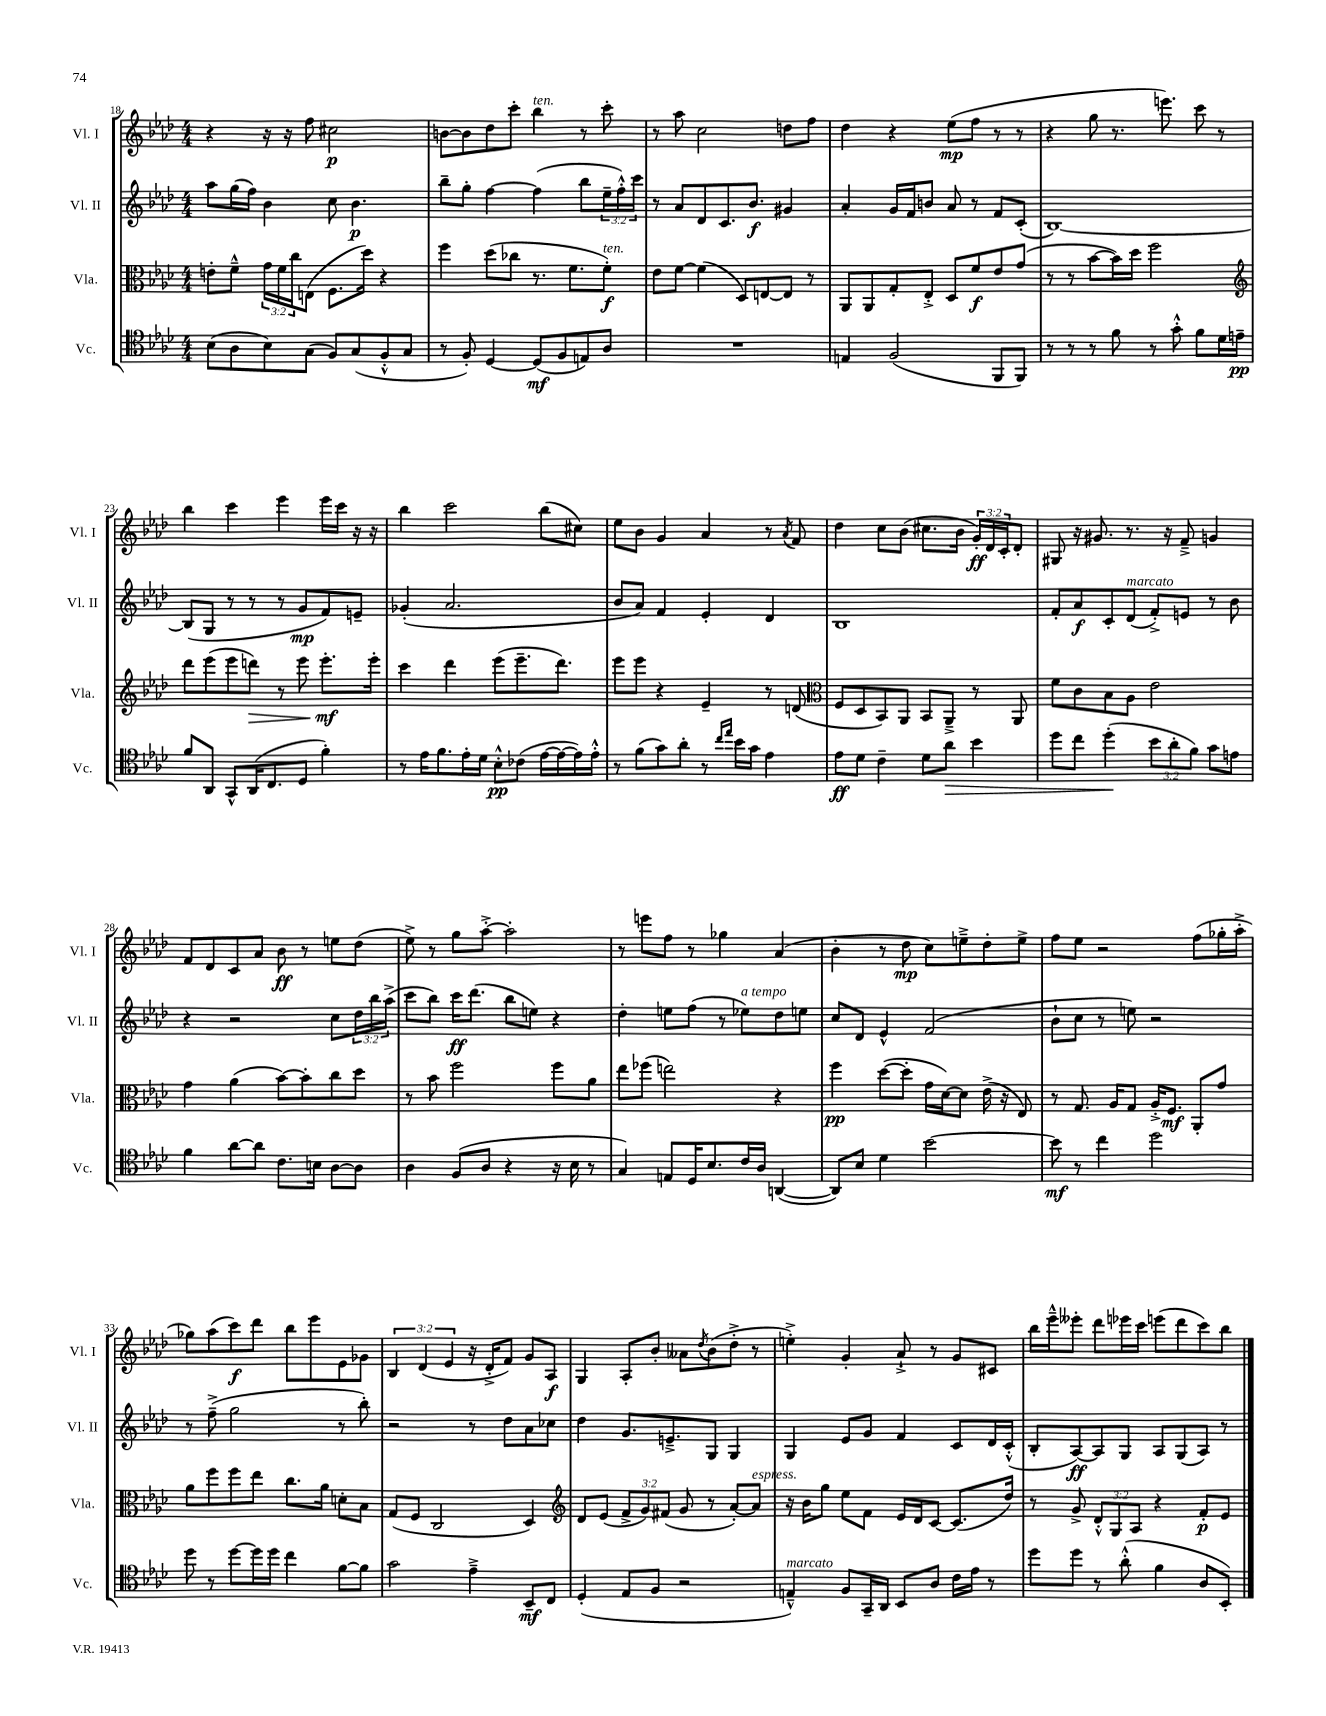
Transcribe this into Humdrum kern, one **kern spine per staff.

**kern	**dynam	**kern	**dynam	**kern	**dynam	**kern	**dynam
*part4	*part4	*part3	*part3	*part2	*part2	*part1	*part1
*staff4	*staff4	*staff3	*staff3	*staff2	*staff2	*staff1	*staff1
*I"Vc.	*	*I"Vla.	*	*I"Vl. II	*	*I"Vl. I	*
*I'Vc.	*	*I'Vla.	*	*I'Vl. II	*	*I'Vl. I	*
*clefC4	*	*clefC3	*	*clefG2	*	*clefG2	*
*k[b-e-a-d-]	*	*k[b-e-a-d-]	*	*k[b-e-a-d-]	*	*k[b-e-a-d-]	*
*M4/4	*	*M4/4	*	*M4/4	*	*M4/4	*
=18	=18	=18	=18	=18	=18	=18	=18
(8B-\L	.	8en'\L	.	8aa-\L	.	4r	.
8A-\	.	8f~^^\J	.	(16gg\L	.	.	.
.	.	.	.	16ff\JJ)	.	.	.
8B-\)	.	24g\LL	.	4b-\	.	16r	.
.	.	24f\	.	.	.	.	.
.	.	.	.	.	.	16r	.
.	.	24cc\J	.	.	.	.	.
(8G\J	.	(8En\J	.	.	.	8ff\	.
8F/L)	.	8.F\L	.	8cc\	.	2cc#X\	p
(8G/	.	.	.	4.b-\	p	.	.
.	.	16dd-\Jk)	.	.	.	.	.
8F'^^/	.	4r	.	.	.	.	.
8G/J	.	.	.	.	.	.	.
=19	=19	=19	=19	=19	=19	=19	=19
8r	.	4ff\	.	8bb-~\L	.	[8bn\L	.
8F'/)	.	.	.	8gg'\J	.	8b\]	.
[4D-/	.	(8dd-\L	.	[4ff\	.	8dd-\	.
.	.	8cc-X\J	.	.	.	8ccc'\J	.
!	!	!	!	!	!	!LO:TX:a:i:t=ten.	!
(8D-/L]	mf	8.r	.	(4ff\]	.	4bb-\	.
8F/	.	.	.	.	.	.	.
.	.	8.f\L	.	.	.	.	.
8En/)	.	.	.	8bb-\L	.	8r	.
!	!	!LO:TX:a:i:t=ten.	!	!	!	!	!
8A-/J	.	8f'\J)	f	24ee-~\L	.	8ccc'\	.
.	.	.	.	24ff'^^\)	.	.	.
.	.	.	.	24ccc\JJ	.	.	.
=20	=20	=20	=20	=20	=20	=20	=20
1r	.	8e-\L	.	8r	.	8r	.
.	.	[8f\J	.	8a-/L	.	8aa-\	.
.	.	(4f\]	.	8d-/	.	2cc\	.
.	.	.	.	8.c/	.	.	.
.	.	8D-/L)	.	.	.	.	.
.	.	.	.	8.b-/J	f	.	.
.	.	[8En/	.	.	.	.	.
.	.	8E/J]	.	4g#X/	.	8ddn\L	.
.	.	8r	.	.	.	8ff\J	.
=21	=21	=21	=21	=21	=21	=21	=21
4En/	.	8AA-/L	.	4a-'/	.	4dd-\	.
.	.	8AA-/	.	.	.	.	.
(2F/	.	8G'/	.	16g/LL	.	4r	.
.	.	.	.	16f/J	.	.	.
.	.	8E-'^/J	.	8bn/J	.	.	.
.	.	8D-/L	.	8a-/	.	(8ee-\L	mp
.	.	8f/	f	8r	.	8ff\J	.
8FF/L	.	8e-/	.	8f/L	.	8r	.
8FF/J)	.	(8g/J	.	(8c'/J	.	8r	.
=22	=22	=22	=22	=22	=22	=22	=22
8r	.	8r	.	[1B-)	.	4r	.
8r	.	8r	.	.	.	.	.
8r	.	[8b-\L	.	.	.	8gg\	.
8f\	.	16b-\L])	.	.	.	8.r	.
.	.	16dd-\JJ	.	.	.	.	.
8r	.	2ff\	.	.	.	.	.
.	.	.	.	.	.	8.eeen\)	.
8g'^^\	.	.	.	.	.	.	.
8f\L	.	.	.	.	.	8ccc\	.
16d-\L	.	.	.	.	.	8r	.
16en~\JJ	pp	.	.	.	.	.	.
!!LO:LB:g=z
=23	=23	=23	=23	=23	=23	=23	=23
*	*	*clefG2	*	*	*	*	*
8f/L	.	8ddd-\L	.	(8B-/L]	.	4bb-\	.
8AA-/J	.	(8eee-\	.	8G/J	.	.	.
8GG^^/L	.	8eee-\	.	8r	.	4ccc\	.
!	!	!	!LO:HP:b	!	!	!	!
(16AA-/K	.	8dddn\J)	>	8r	.	.	.
8.C/	.	.	.	.	.	.	.
.	.	8r	.	8r	.	4eee-\	.
8D-/J	.	8eee-\	.	8g/L	mp	.	.
4f'\)	.	8.eee-'\L	mf	8f/)	.	16eee-\LL	.
.	.	.	.	.	.	16ccc\JJ	.
.	.	.	.	8en~/J	.	16r	.
.	.	16eee-'\Jk	]	.	.	16r	.
=24	=24	=24	=24	=24	=24	=24	=24
8r	.	4ccc\	.	(4g-X'/	.	4bb-\	.
16e-\KL	.	.	.	.	.	.	.
8.f\	.	.	.	.	.	.	.
.	.	4ddd-\	.	2.a-/	.	2ccc\	.
16e-'\L	.	.	.	.	.	.	.
16d-\JJ	.	.	.	.	.	.	.
8B-'^^\L	pp	(8eee-\L	.	.	.	.	.
(8c-X\J	.	8.eee-~\	.	.	.	.	.
[16e-\LL	.	.	.	.	.	(8bb-\L	.
16e-\_	.	8.ddd-\J)	.	.	.	.	.
16e-\])	.	.	.	.	.	8cc#X\J)	.
16e-'^^\JJ	.	.	.	.	.	.	.
=25	=25	=25	=25	=25	=25	=25	=25
8r	.	8eee-\L	.	8b-/L	.	8ee-\L	.
(8f\L	.	8eee-\J	.	8a-/J)	.	8b-\J	.
8g\)	.	4r	.	4f/	.	4g/	.
8a-'\J	.	.	.	.	.	.	.
8r	.	4e-~/	.	4e-'/	.	4a-/	.
16qqcc/LL	.	.	.	.	.	.	.
16qqee-/JJ	.	.	.	.	.	.	.
16b-\LL	.	.	.	.	.	.	.
16g\JJ	.	.	.	.	.	.	.
4e-\	.	8r	.	4d-/	.	8r	.
.	.	.	.	.	.	8qa-/	.
.	.	(8dn/	.	.	.	8f/	.
=26	=26	=26	=26	=26	=26	=26	=26
*	*	*clefC3	*	*	*	*	*
8e-\L	ff	8F/L	.	1B-	.	4dd-\	.
8d-\J	.	8D-/	.	.	.	.	.
4c~\	.	8BB-/)	.	.	.	8cc\L	.
.	.	8AA-/J	.	.	.	(8b-\J	.
8d-\L	.	8BB-/L	.	.	.	8.cc#X\L	.
!	!LO:HP:b	!	!	!	!	!	!
8a-\J	>	8AA-~^/J	.	.	.	.	.
.	.	.	.	.	.	16b-\Jk	.
4b-\	.	8r	.	.	.	24g'/LL)	ff
.	.	.	.	.	.	24d-/	.
.	.	.	.	.	.	24c'/J	.
.	.	8AA-/	.	.	.	8d-'/J	.
=27	=27	=27	=27	=27	=27	=27	=27
8dd-\L	.	8f\L	.	8f'/L	.	8G#X/	.
8cc\J	.	8c\	.	8a-/	f	16r	.
.	.	.	.	.	.	8.g#X/	.
(4dd-'\	.	8B-\	.	8c'/	.	.	.
!	!	!	!	!LO:TX:a:i:t=marcato	!	!	!
.	.	8A-\J	.	(8d-/J	.	8.r	.
12b-\L	]	2e-\	.	8f'^/L)	.	.	.
.	.	.	.	.	.	16r	.
12a-'\	.	.	.	.	.	.	.
.	.	.	.	8en/J	.	8f~^/	.
12f\J)	.	.	.	.	.	.	.
8g\L	.	.	.	8r	.	4gn/	.
8en\J	.	.	.	8b-\	.	.	.
!!LO:LB:g=z
=28	=28	=28	=28	=28	=28	=28	=28
4f\	.	4g\	.	4r	.	8f/L	.
.	.	.	.	.	.	8d-/	.
[8a-\L	.	(4a-\	.	2r	.	8c/	.
8a-\J]	.	.	.	.	.	8a-/J	.
8.c\L	.	[8b-\L)	.	.	.	8b-\	ff
.	.	8b-'\]	.	.	.	8r	.
16Bn\Jk	.	.	.	.	.	.	.
[8A-\L	.	8cc\	.	8cc\L	.	8een\L	.
8A-\J]	.	8dd-\J	.	24dd-\L	.	(8dd-\J	.
.	.	.	.	24bb-\	.	.	.
.	.	.	.	(24aa-^\JJ	.	.	.
=29	=29	=29	=29	=29	=29	=29	=29
4A-\	.	8r	.	8ccc\L	.	8ee-^\)	.
.	.	8b-\	.	8bb-\J)	.	8r	.
(8F/L	.	2ff\	.	16ccc\KL	ff	8gg\L	.
.	.	.	.	(8.ddd-\J	.	.	.
8A-/J	.	.	.	.	.	[8aa-'^\J	.
4r	.	.	.	8bb-\L	.	2aa-'\]	.
.	.	.	.	8een\J)	.	.	.
16r	.	8ff\L	.	4r	.	.	.
16B-\	.	.	.	.	.	.	.
8r	.	8a-\J	.	.	.	.	.
=30	=30	=30	=30	=30	=30	=30	=30
4G/)	.	8ee-\L	.	4dd-'\	.	8r	.
.	.	(8ff-X\J	.	.	.	8eeen\L	.
8En/L	.	2een\)	.	8een\L	.	8ff\J	.
16D-/K	.	.	.	(8ff\J	.	8r	.
8.B-/	.	.	.	.	.	.	.
.	.	.	.	8r	.	4gg-X\	.
!	!	!	!	!LO:TX:a:i:t=a tempo	!	!	!
16c/L	.	.	.	8ee-X\L)	.	.	.
16A-/JJ	.	.	.	.	.	.	.
([4AAn/	.	4r	.	8dd-\	.	(4a-/	.
.	.	.	.	8een\J	.	.	.
=31	=31	=31	=31	=31	=31	=31	=31
8AA/L])	.	4ff\	pp	8cc/L	.	4b-'\	.
8B-/J	.	.	.	8d-/J	.	.	.
4d-\	.	([8dd-\L	.	4e-^^/	.	8r	.
.	.	8dd-'\J]	.	.	.	8dd-\	mp
[2b-\	.	16g\LL	.	(2f/	.	8cc\L)	.
.	.	[16d-\J)	.	.	.	.	.
.	.	8d-\J]	.	.	.	8een~^\	.
.	.	(16e-^\	.	.	.	8dd-'\	.
.	.	16r	.	.	.	.	.
.	.	8E-/)	.	.	.	8ee^\J	.
=32	=32	=32	=32	=32	=32	=32	=32
8b-\]	mf	8r	.	8b-`\L	.	8ff\L	.
8r	.	8.G/	.	8cc\J	.	8ee-\J	.
4cc\	.	.	.	8r	.	2r	.
.	.	16A-/KL	.	.	.	.	.
.	.	8G/J	.	8een\)	.	.	.
2dd-\	.	16A-'^/KL	.	2r	.	.	.
.	.	8.F/J	mf	.	.	.	.
.	.	8AA-'/L	.	.	.	(8ff\L	.
.	.	8g/J	.	.	.	16gg-X'\L	.
.	.	.	.	.	.	16aa-'^\JJ	.
!!LO:LB:g=z
=33	=33	=33	=33	=33	=33	=33	=33
8dd-\	.	8a-\L	.	8r	.	8gg-X\L)	.
8r	.	8ff\	.	(8ff~^\	.	(8aa-\	.
[8dd-\L	.	8ff\	.	2gg\	.	8ccc\)	f
16dd-\L]	.	8ee-\J	.	.	.	8ddd-\J	.
16dd-\JJ	.	.	.	.	.	.	.
4cc\	.	8.cc\L	.	.	.	8bb-\L	.
.	.	.	.	.	.	8eee-\	.
.	.	16a-\Jk	.	.	.	.	.
[8f\L	.	8dn'\L	.	8r	.	8e-\	.
8f\J]	.	8B-\J	.	8bb-'\)	.	8g-X\J	.
=34	=34	=34	=34	=34	=34	=34	=34
2g\	.	(8G/L	.	2r	.	6B-/	.
.	.	8F/J	.	.	.	.	.
.	.	.	.	.	.	(6d-/	.
.	.	2C/	.	.	.	.	.
.	.	.	.	.	.	6e-/	.
4e-~^\	.	.	.	8r	.	16r	.
.	.	.	.	.	.	16d-'^/KL	.
.	.	.	.	8dd-\L	.	8f/J)	.
8BB-~/L	mf	4D-/)	.	8a-\	.	8g/L	.
8C/J	.	.	.	8cc-X\J	.	8A-/J	f
=35	=35	=35	=35	=35	=35	=35	=35
*	*	*clefG2	*	*	*	*	*
(4D-'/	.	8d-/L	.	4dd-\	.	4G/	.
.	.	(8e-/J	.	.	.	.	.
8E-/L	.	12f^/L	.	8.g/L	.	8A-'/L	.
.	.	12g/)	.	.	.	.	.
8F/J	.	.	.	.	.	8b-'/J	.
.	.	(12f#X/J	.	.	.	.	.
.	.	.	.	8.en~^/	.	.	.
2r	.	8g/	.	.	.	8a--X\L	.
.	.	.	.	.	.	8qdd-/	.
.	.	8r	.	8G/J	.	(8b-\	.
.	.	[8a-'/L)	.	4G/	.	8dd-'^\J	.
!	!	!LO:TX:a:i:t=espress.	!	!	!	!	!
.	.	8a-/J]	.	.	.	8r	.
=36	=36	=36	=36	=36	=36	=36	=36
!LO:TX:a:i:t=marcato	!	!	!	!	!	!	!
4En~^^/)	.	16r	.	4G/	.	4een'^\)	.
.	.	16b-\KL	.	.	.	.	.
.	.	8gg\J	.	.	.	.	.
8F/L	.	8ee-\L	.	8e-/L	.	4g'/	.
16GG~/L	.	8f\J	.	8g/J	.	.	.
16AA-/JJ	.	.	.	.	.	.	.
8BB-/L	.	16e-/LL	.	4f/	.	8a-`^/	.
.	.	16d-/J	.	.	.	.	.
8A-/J	.	[8c/J	.	.	.	8r	.
16c\LL	.	(8.c/L]	.	8c/L	.	8g/L	.
16e-\JJ	.	.	.	.	.	.	.
8r	.	.	.	16d-/L	.	8c#X/J	.
.	.	16dd-/Jk)	.	(16c'^^/JJ	.	.	.
=37	=37	=37	=37	=37	=37	=37	=37
8dd-\L	.	8r	.	8B-'/L	.	16bb-\LL	.
.	.	.	.	.	.	16eee-~^^\J	.
8dd-\J	.	8g^/	.	[8A-/)	ff	8eee--X'\J	.
8r	.	12d-'^^/L	.	8A-/]	.	8ddd-\L	.
.	.	12G/	.	.	.	.	.
(8a-'^^\	.	.	.	8G/J	.	16eee-X\L	.
.	.	12A-/J	.	.	.	.	.
.	.	.	.	.	.	16ccc\JJ	.
4f\	.	4r	.	8A-/L	.	(8eeen\L	.
.	.	.	.	(8G/	.	8ddd-\	.
8A-/L	.	8f'/L	p	8A-/J)	.	8ccc\)	.
8BB-'/J)	.	8e-/J	.	8r	.	8bb-\J	.
==	==	==	==	==	==	==	==
*-	*-	*-	*-	*-	*-	*-	*-
